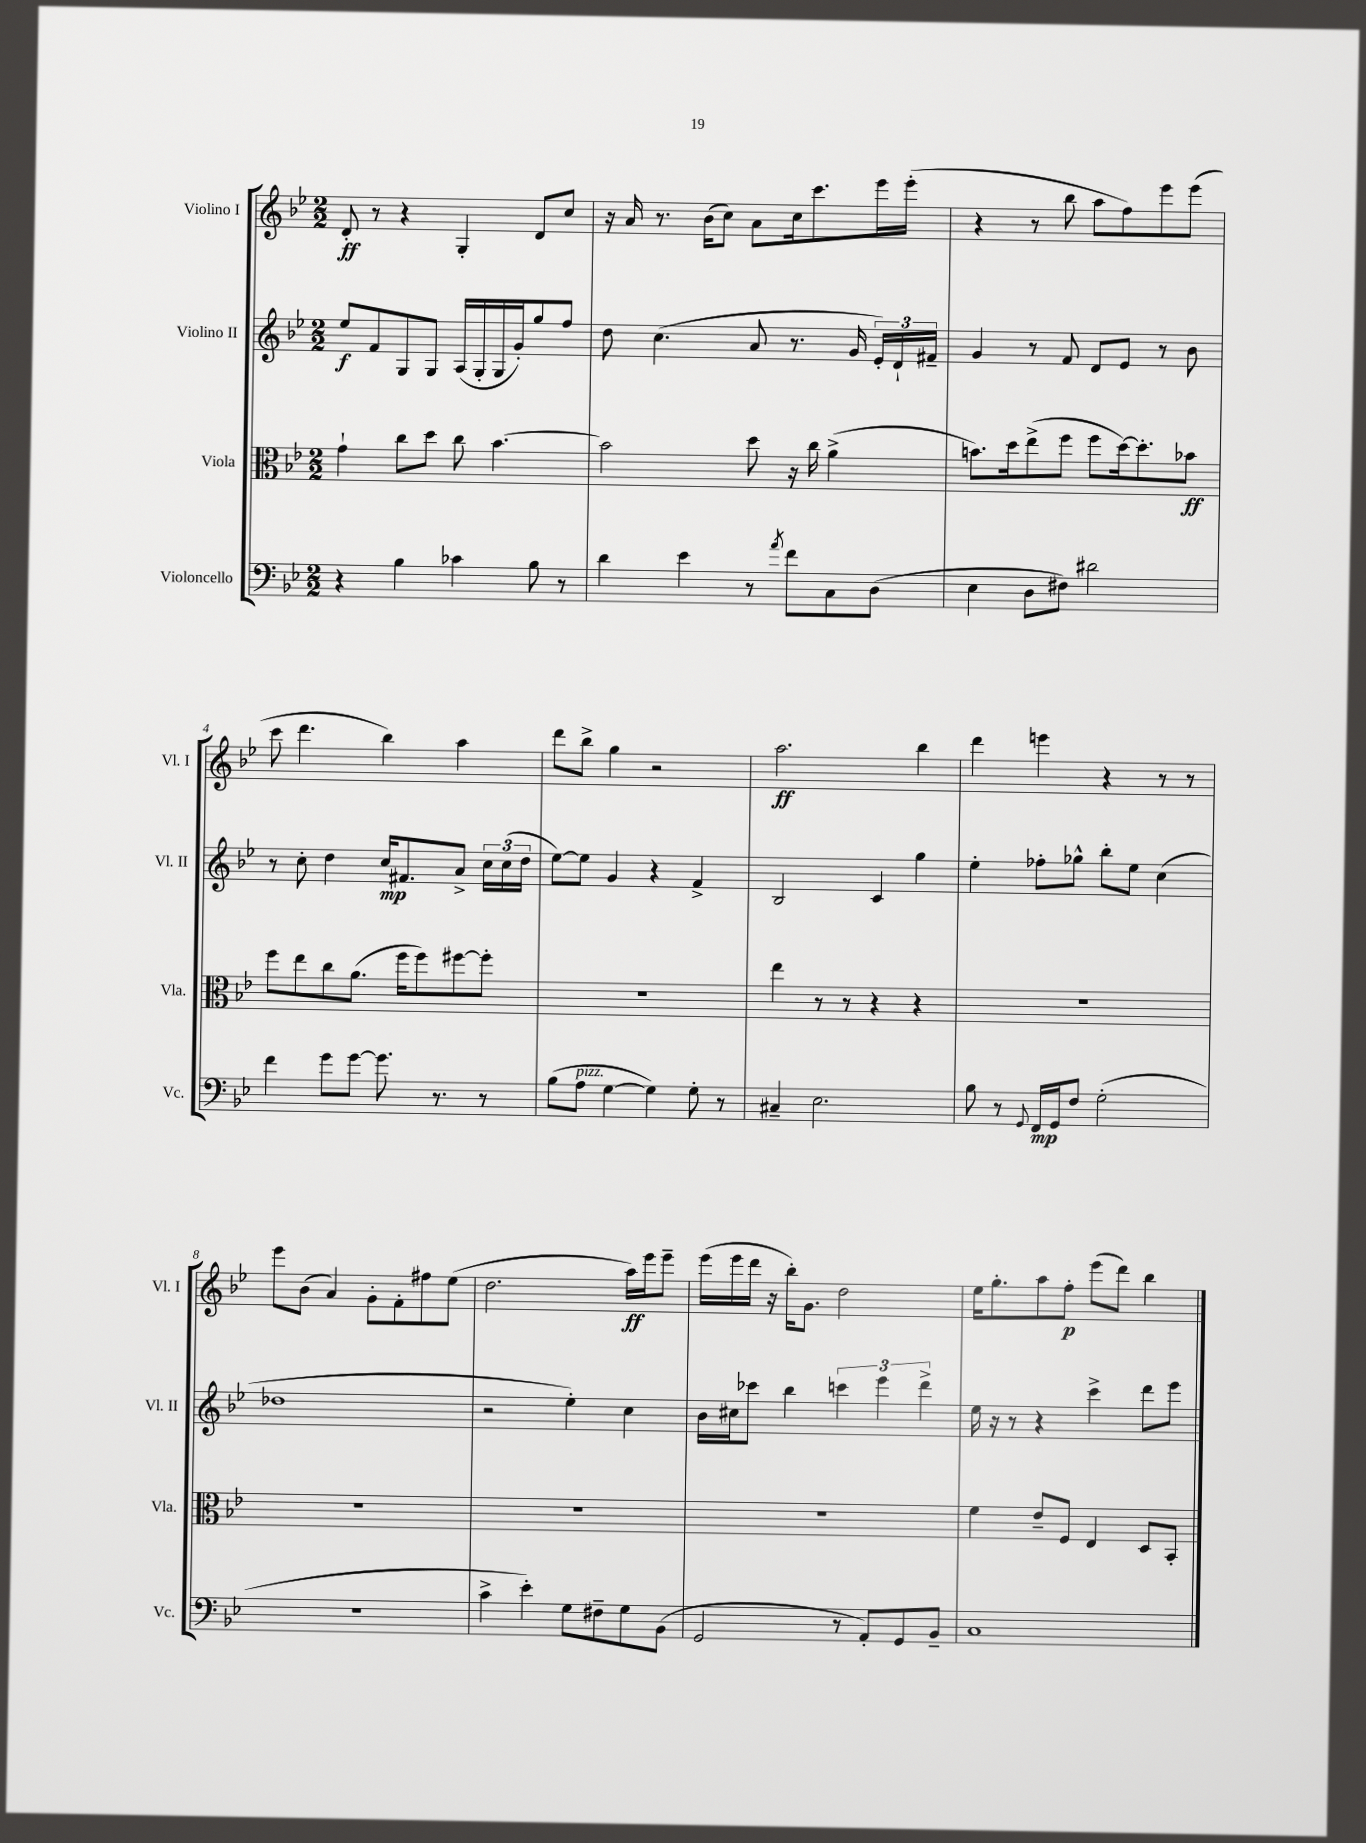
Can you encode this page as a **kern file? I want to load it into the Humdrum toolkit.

**kern	**dynam	**kern	**dynam	**kern	**dynam	**kern	**dynam
*part4	*part4	*part3	*part3	*part2	*part2	*part1	*part1
*staff4	*staff4	*staff3	*staff3	*staff2	*staff2	*staff1	*staff1
*I"Violoncello	*	*I"Viola	*	*I"Violino II	*	*I"Violino I	*
*I'Vc.	*	*I'Vla.	*	*I'Vl. II	*	*I'Vl. I	*
*clefF4	*	*clefC3	*	*clefG2	*	*clefG2	*
*k[b-e-]	*	*k[b-e-]	*	*k[b-e-]	*	*k[b-e-]	*
*M2/2	*	*M2/2	*	*M2/2	*	*M2/2	*
=1	=1	=1	=1	=1	=1	=1	=1
4r	.	4g`\	.	8ee-/L	f	8d'/	ff
.	.	.	.	8f/	.	8r	.
4B-\	.	8cc\L	.	8G/	.	4r	.
.	.	8dd\J	.	8G/J	.	.	.
4c-X\	.	8cc\	.	(16A/LL	.	4G'/	.
.	.	.	.	16G'/	.	.	.
.	.	[4.b-\	.	16G/	.	.	.
.	.	.	.	16g'/J)	.	.	.
8B-\	.	.	.	8gg/	.	8d/L	.
8r	.	.	.	8ff/J	.	8cc/J	.
=2	=2	=2	=2	=2	=2	=2	=2
4d\	.	2b-\]	.	8dd\	.	16r	.
.	.	.	.	.	.	16a/	.
.	.	.	.	(4.cc\	.	8.r	.
4e-\	.	.	.	.	.	.	.
.	.	.	.	.	.	(16b-\KL	.
.	.	.	.	.	.	8cc\J)	.
8r	.	8dd\	.	8a/	.	8a\L	.
8qa/	.	.	.	.	.	.	.
8f\L	.	16r	.	8.r	.	16cc\k	.
.	.	16cc\	.	.	.	8.ccc\	.
8C\	.	(4a^\	.	.	.	.	.
.	.	.	.	16g/	.	.	.
(8D\J	.	.	.	24e-'/LL)	.	16eee-\L	.
.	.	.	.	24d`/	.	.	.
.	.	.	.	.	.	(16eee-'\JJ	.
.	.	.	.	24f#X~/JJ	.	.	.
=3	=3	=3	=3	=3	=3	=3	=3
4E-\	.	8.bn\L)	.	4g/	.	4r	.
.	.	16dd\k	.	.	.	.	.
8D\L	.	(8ee-^\	.	8r	.	8r	.
8F#X\J)	.	8ff\J	.	8f/	.	8bb-\	.
2d#X\	.	8ff\L	.	8d/L	.	8aa\L	.
.	.	[16dd\k)	.	8e-/J	.	8ff\)	.
.	.	8.dd'\]	.	.	.	.	.
.	.	.	.	8r	.	8eee-\	.
.	.	8b-X\J	ff	8b-\	.	(8eee-\J	.
!!LO:LB:g=z
=4	=4	=4	=4	=4	=4	=4	=4
4f\	.	8ff\L	.	8r	.	8ccc\	.
.	.	8ee-\	.	8cc'\	.	4.ddd\	.
8g\L	.	8cc\	.	4dd\	.	.	.
[8g\J	.	(8.a\J	.	.	.	.	.
8.g\]	.	.	.	16cc/KL	mp	4bb-\)	.
.	.	16ff\KL	.	8.f#X/	.	.	.
.	.	8ff\)	.	.	.	.	.
8.r	.	.	.	.	.	.	.
.	.	[8ff#X\	.	8a^/J	.	4aa\	.
8r	.	8ff#'\J]	.	24cc\LL	.	.	.
.	.	.	.	(24cc\	.	.	.
.	.	.	.	24dd\JJ	.	.	.
=5	=5	=5	=5	=5	=5	=5	=5
(8B-\L	.	1r	.	[8ee-\L)	.	8ddd\L	.
!LO:TX:a:i:t=pizz.	!	!	!	!	!	!	!
8A\J	.	.	.	8ee-\J]	.	8bb-^\J	.
[4G\	.	.	.	4g/	.	4gg\	.
4G\])	.	.	.	4r	.	2r	.
8G'\	.	.	.	4f^/	.	.	.
8r	.	.	.	.	.	.	.
=6	=6	=6	=6	=6	=6	=6	=6
4C#X~/	.	4ee-\	.	2B-/	.	2.aa\	ff
2.E-\	.	8r	.	.	.	.	.
.	.	8r	.	.	.	.	.
.	.	4r	.	4c/	.	.	.
.	.	4r	.	4gg\	.	4bb-\	.
=7	=7	=7	=7	=7	=7	=7	=7
8B-\	.	1r	.	4ee-'\	.	4ddd\	.
8r	.	.	.	.	.	.	.
8qqGG/	.	.	.	.	.	.	.
16FF/LL	mp	.	.	8ff-X'\L	.	4eeen\	.
16GG/J	.	.	.	.	.	.	.
8F/J	.	.	.	8gg-X^^\J	.	.	.
(2G'\	.	.	.	8bb-'\L	.	4r	.
.	.	.	.	8ee-\J	.	.	.
.	.	.	.	(4cc\	.	8r	.
.	.	.	.	.	.	8r	.
!!LO:LB:g=z
=8	=8	=8	=8	=8	=8	=8	=8
1r	.	1r	.	1dd-X	.	8eee-\L	.
.	.	.	.	.	.	(8b-\J	.
.	.	.	.	.	.	4a/)	.
.	.	.	.	.	.	8g'\L	.
.	.	.	.	.	.	8f'\	.
.	.	.	.	.	.	8ff#X\	.
.	.	.	.	.	.	(8ee-\J	.
=9	=9	=9	=9	=9	=9	=9	=9
4c^\	.	1r	.	2r	.	2.dd\	.
4e-'\)	.	.	.	.	.	.	.
8G\L	.	.	.	4ee-'\)	.	.	.
8F#X~\	.	.	.	.	.	.	.
8G\	.	.	.	4cc\	.	16aa\LL)	ff
.	.	.	.	.	.	16eee-\J	.
(8BB-\J	.	.	.	.	.	8eee-~\J	.
=10	=10	=10	=10	=10	=10	=10	=10
2GG/	.	1r	.	16b-\LL	.	(16eee-\LL	.
.	.	.	.	16cc#X\J	.	16eee-\	.
.	.	.	.	8ccc-X\J	.	16ddd\JJ	.
.	.	.	.	.	.	16r	.
.	.	.	.	4bb-\	.	16bb-'\KL)	.
.	.	.	.	.	.	8.g\J	.
8r	.	.	.	6cccn\	.	2dd\	.
8AA'/L)	.	.	.	.	.	.	.
.	.	.	.	6eee-\	.	.	.
8GG/	.	.	.	.	.	.	.
.	.	.	.	6ddd^\	.	.	.
8BB-~/J	.	.	.	.	.	.	.
=11	=11	=11	=11	=11	=11	=11	=11
1C	.	4f\	.	16ee-\	.	16ee-\KL	.
.	.	.	.	16r	.	8.gg'\	.
.	.	.	.	8r	.	.	.
.	.	8e-~/L	.	4r	.	8aa\	.
.	.	8F/J	.	.	.	8ff'\J	p
.	.	4E-/	.	4ccc^\	.	(8eee-\L	.
.	.	.	.	.	.	8ddd\J)	.
.	.	8D/L	.	8ddd\L	.	4bb-\	.
.	.	8BB-'/J	.	8eee-\J	.	.	.
==	==	==	==	==	==	==	==
*-	*-	*-	*-	*-	*-	*-	*-
